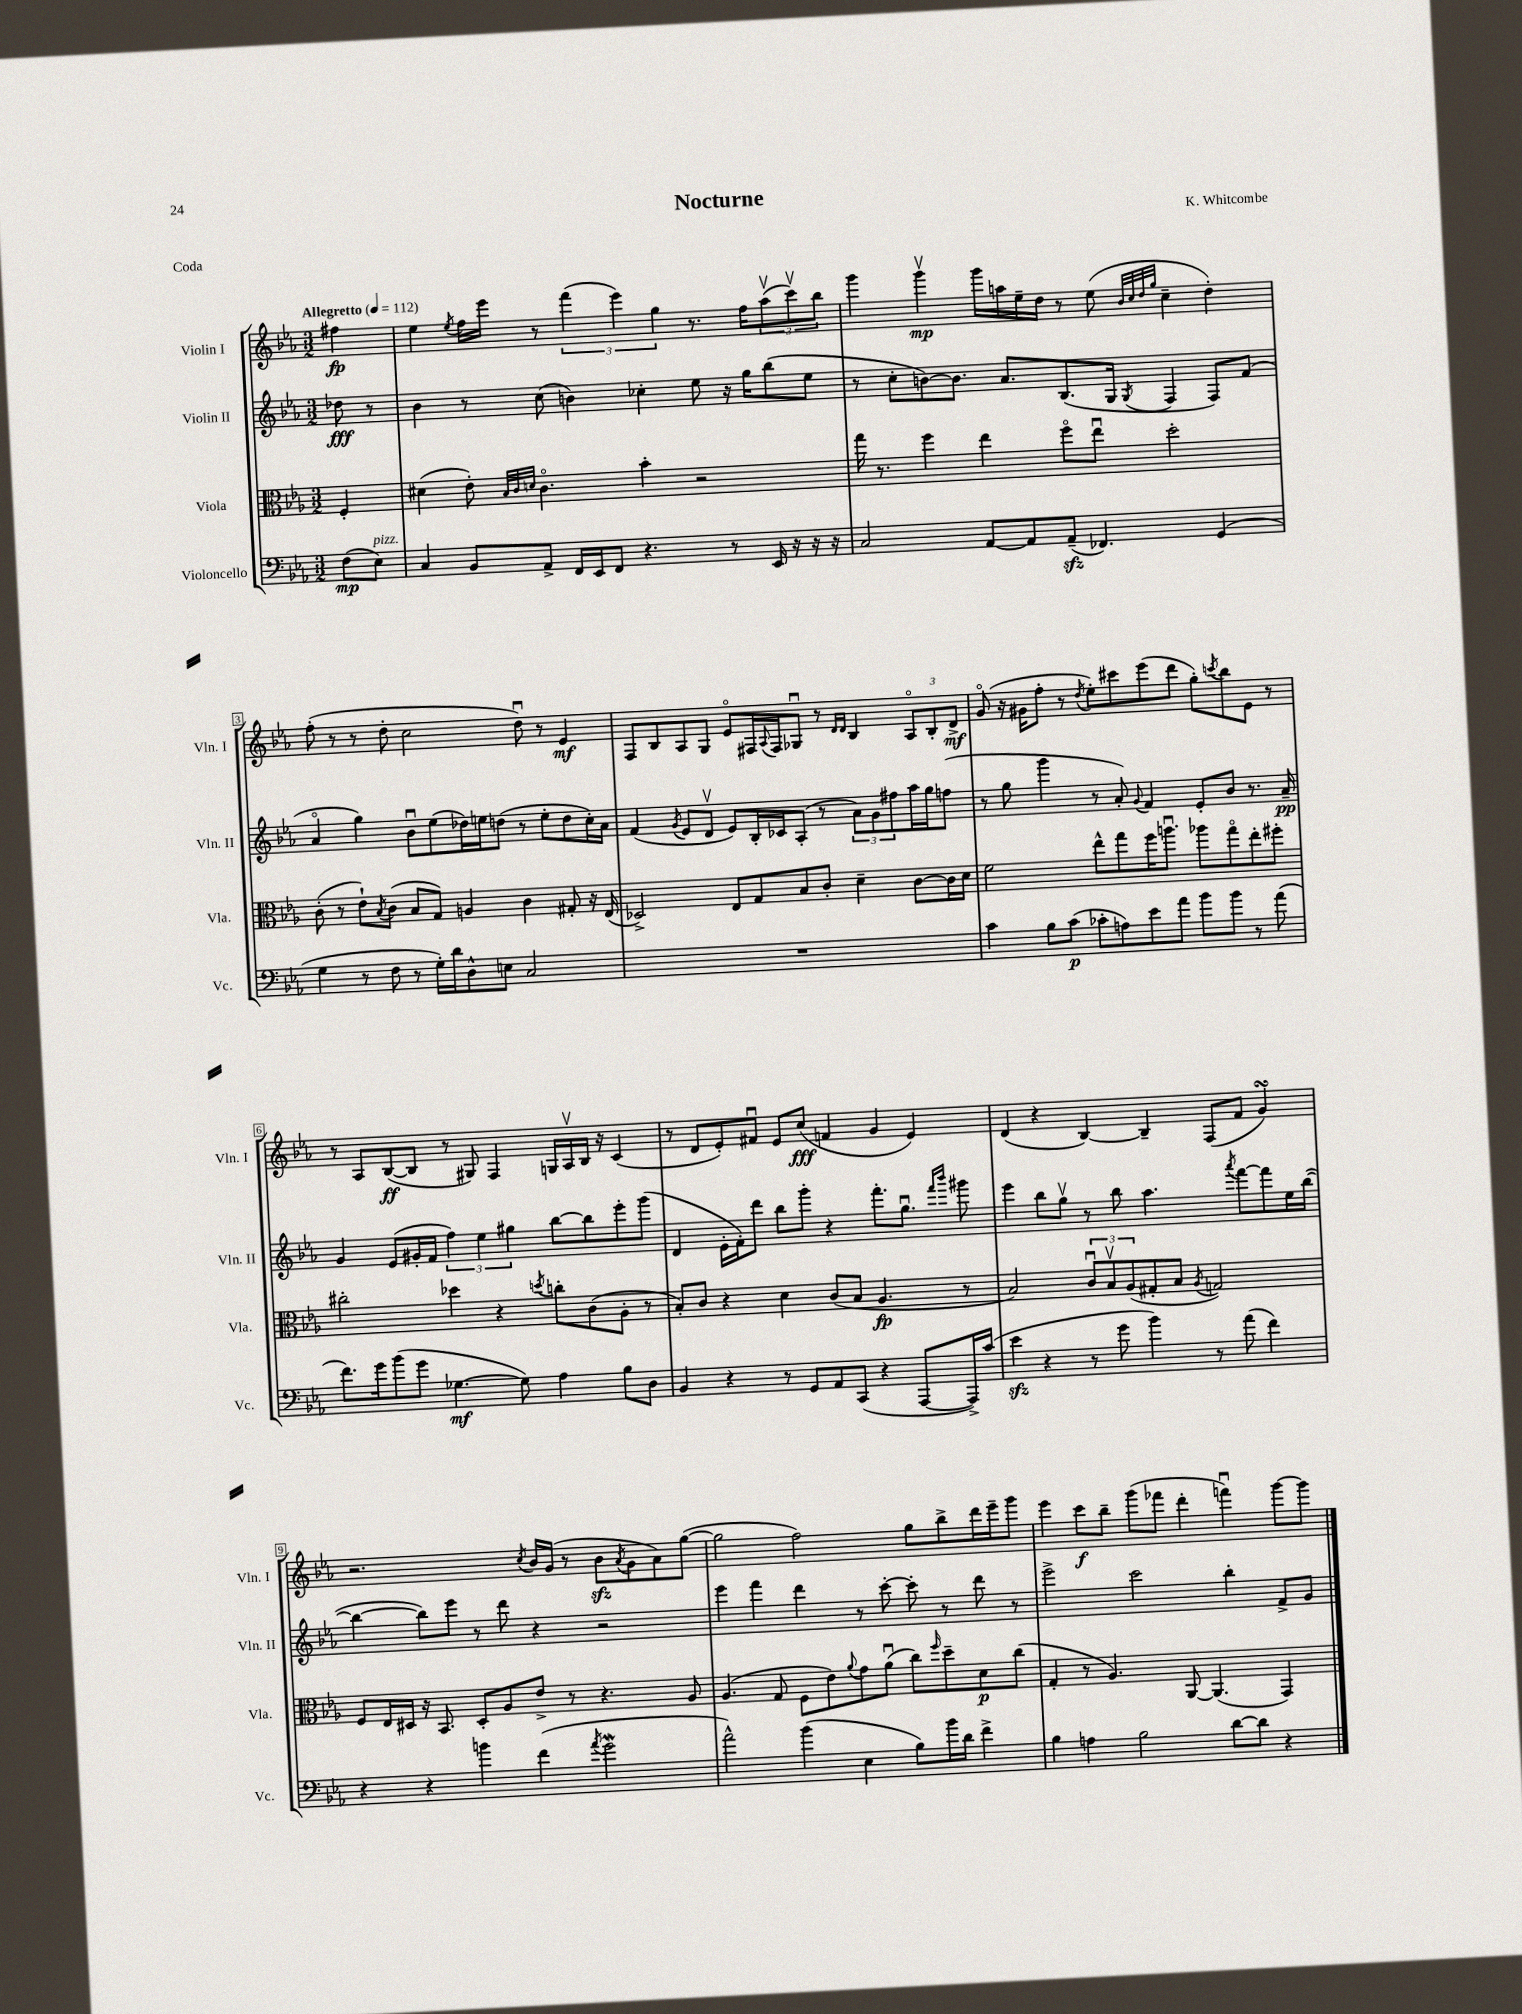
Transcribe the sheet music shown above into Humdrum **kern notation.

**kern	**dynam	**kern	**dynam	**kern	**dynam	**kern	**dynam
*part4	*part4	*part3	*part3	*part2	*part2	*part1	*part1
*staff4	*staff4	*staff3	*staff3	*staff2	*staff2	*staff1	*staff1
*I"Violoncello	*	*I"Viola	*	*I"Violin II	*	*I"Violin I	*
*I'Vc.	*	*I'Vla.	*	*I'Vln. II	*	*I'Vln. I	*
*clefF4	*	*clefC3	*	*clefG2	*	*clefG2	*
*k[b-e-a-]	*	*k[b-e-a-]	*	*k[b-e-a-]	*	*k[b-e-a-]	*
*M3/2	*	*M3/2	*	*M3/2	*	*M3/2	*
*MM112	*	*MM112	*	*MM112	*	*MM112	*
=	=	=	=	=	=	=	=
!	!	!	!	!	!	!LO:TX:a:B:t=Allegretto	!
(8F\L	mp	4F'/	.	8dd-X\	fff	4ff#X\	fp
!LO:TX:a:i:t=pizz.	!	!	!	!	!	!	!
8E-\J)	.	.	.	8r	.	.	.
=1	=1	=1	=1	=1	=1	=1	=1
4C/	.	(4d#X\	.	4b-\	.	4ee-\	.
.	.	.	.	.	.	8qee-/	.
8BB-/L	.	8e-'\)	.	8r	.	16ff\LL	.
.	.	.	.	.	.	16eee-\JJ	.
.	.	32qqB-/LLL	.	.	.	.	.
.	.	32qqc/	.	.	.	.	.
.	.	32qqdn/JJJ	.	.	.	.	.
8AA-^/J	.	4.c\	.	(8cc\	.	8r	.
16FF/LL	.	.	.	4bn\)	.	(6fff\	.
16EE-/J	.	.	.	.	.	.	.
8FF/J	.	.	.	.	.	.	.
.	.	.	.	.	.	6eee-\)	.
4.r	.	4b-'\	.	4cc-X'\	.	.	.
.	.	.	.	.	.	6gg\	.
.	.	2r	.	8ee-\	.	8.r	.
8r	.	.	.	16r	.	.	.
.	.	.	.	16gg\KL	.	16ff\KL	.
16EE-/	.	.	.	(8bb-\	.	(12aa-v\	.
16r	.	.	.	.	.	.	.
.	.	.	.	.	.	12cccv\)	.
16r	.	.	.	8ee-\J	.	.	.
.	.	.	.	.	.	12bb-\J	.
16r	.	.	.	.	.	.	.
=2	=2	=2	=2	=2	=2	=2	=2
2C/	.	16gg\	.	8r	.	4ggg\	.
.	.	8.r	.	.	.	.	.
.	.	.	.	8cc'\L	.	.	.
.	.	4ff\	.	[8bn\)	.	4gggv\	mp
.	.	.	.	8.b\J]	.	.	.
[8AA-/L	.	4ee-\	.	.	.	16ggg\LL	.
.	.	.	.	8.a-/L	.	16aan\	.
8AA-/]	.	.	.	.	.	16ee-~\	.
.	.	.	.	.	.	16dd\JJ	.
(8AA-zz~/J	.	8ff\L	.	(8.B-/	.	8r	.
4.FF-X/)	.	8ee-u\J	.	.	.	(8ee-\	.
.	.	.	.	16G/Jk	.	.	.
.	.	.	.	.	.	32qqb-/LLL	.
.	.	.	.	.	.	32qqcc/	.
.	.	.	.	.	.	32qqdd/	.
.	.	.	.	8qG/	.	32qqgg/JJJ	.
.	.	2dd'\	.	4F/	.	4cc~\	.
(4GG/	.	.	.	8F/L)	.	4dd'\)	.
.	.	.	.	(8f/J	.	.	.
!!LO:LB:g=z
=3	=3	=3	=3	=3	=3	=3	=3
4G\	.	(8c'\	.	4a-/	.	(8ff'\	.
.	.	8r	.	.	.	8r	.
8r	.	8e-`\L)	.	4gg\)	.	8r	.
.	.	8qB-/	.	.	.	.	.
8F\	.	(8c\J	.	.	.	8dd'\	.
8r	.	8B-/L	.	8b-u\L	.	2cc\	.
16G'\LL)	.	8G/J)	.	(8ee-\	.	.	.
16d\J	.	.	.	.	.	.	.
8D^^\	.	4An/	.	16dd-X\L)	.	.	.
.	.	.	.	16een\J	.	.	.
8En\J	.	.	.	(8ddn\J	.	.	.
2C/	.	4c\	.	8r	.	8ddu\)	.
.	.	.	.	8ee'\L	.	8r	.
.	.	8G#X'/	.	8dd\	.	4e-/	mf
.	.	16r	.	16cc'\L)	.	.	.
.	.	(16E-/	.	16a-\JJ	.	.	.
=4	=4	=4	=4	=4	=4	=4	=4
1.r	.	2D-X^/)	.	(4f/	.	8F/L	.
.	.	.	.	.	.	8B-/	.
.	.	.	.	8qg/	.	.	.
.	.	.	.	8e-/L	.	8A-/	.
.	.	.	.	8dv/J	.	8G/J	.
.	.	8E-/L	.	8e-/L)	.	8e-/L	.
.	.	8G/	.	16B-'/L	.	16F#X/L	.
.	.	.	.	.	.	8qqA-/	.
.	.	.	.	16c-X/J	.	16F#/J	.
.	.	8B-/	.	(8A-'/J	.	8G-Xu/J	.
.	.	8c'/J	.	8r	.	8r	.
.	.	.	.	.	.	16qqd/LL	.
.	.	.	.	.	.	16qqd/JJ	.
.	.	4d~\	.	12a-\L)	.	4B-/	.
.	.	.	.	12g\	.	.	.
.	.	.	.	12ff#X\	.	.	.
.	.	[8c\L	.	16aa-\L	.	12A-/L	.
.	.	.	.	16gg\J	.	.	.
.	.	.	.	.	.	12B-'/	.
.	.	16c\L]	.	(8ffn\J	.	.	.
.	.	.	.	.	.	12d^/J	mf
.	.	16d\JJ	.	.	.	.	.
=5	=5	=5	=5	=5	=5	=5	=5
4c\	.	2f\	.	8r	.	(8g/	.
.	.	.	.	8gg\	.	16r	.
.	.	.	.	.	.	16g#X\KL	.
8B-\L	.	.	.	4ggg\	.	8ff'\J	.
(8c\J	p	.	.	.	.	8r	.
.	.	.	.	.	.	8qdd/	.
8c-X'\L	.	8ee-^^\L	.	8r	.	8ee-'\L)	.
8An\)	.	8gg\	.	8a-'/)	.	8ccc#X\	.
.	.	.	.	8qqg/	.	.	.
8e-\	.	16ff\K	.	4f/	.	(8eee-\	.
.	.	8.aanu\J	.	.	.	.	.
8a-\J	.	.	.	.	.	8ddd\J	.
8b-\L	.	8aa-X\L	.	8e-'/L	.	8gg'\L)	.
.	.	.	.	.	.	8qcccn/	.
8b-\J	.	8gg\	.	8b-/J	.	8bb-\	.
8r	.	8ee-'\	.	8.r	.	8e-\J	.
(8a-\	.	8ff#X'\J	.	.	.	8r	.
.	.	.	.	16a-~/	pp	.	.
!!LO:LB:g=z
=6	=6	=6	=6	=6	=6	=6	=6
8.f\L)	.	2cc#X'\	.	4g/	.	8r	.
.	.	.	.	.	.	8A-/L	.
16g\k	.	.	.	.	.	.	.
(8b-\	.	.	.	(8e-/L	.	([8B-/	ff
8g\J	.	.	.	16g#X'/L	.	8B-/J]	.
.	.	.	.	16f/JJ	.	.	.
[4.G-X\	mf	4dd-X\	.	6ff\)	.	8r	.
.	.	.	.	.	.	8G#X/)	.
.	.	.	.	6ee-\	.	.	.
.	.	4r	.	.	.	4F/	.
.	.	.	.	6gg#X\	.	.	.
8G-\])	.	.	.	.	.	.	.
.	.	8qddn/	.	.	.	.	.
4A-\	.	8ccn'\L	.	[8bb-\L	.	16Gn/LL	.
.	.	.	.	.	.	16A-v/	.
.	.	(8c\	.	8bb-\]	.	16B-/JJ	.
.	.	.	.	.	.	16r	.
8B-\L	.	8A-'\J	.	8eee-'\	.	(4c/	.
8D\J	.	8r	.	(8ggg\J	.	.	.
=7	=7	=7	=7	=7	=7	=7	=7
4BB-/	.	8B-'/L)	.	4d/	.	8r	.
.	.	8c/J	.	.	.	8d/L	.
4r	.	4r	.	16e-'\LL	.	8e-'/)	.
.	.	.	.	16f'\J)	.	.	.
.	.	.	.	8ddd\J	.	8f#Xu/J	.
8r	.	4d\	.	8bb-\L	.	8e-/L	.
8GG/L	.	.	.	8ggg'\J	.	(8cc/J	fff
8AA-/	.	(8c/L	.	4r	.	4fn/	.
(8CC/J	.	8B-/J	.	.	.	.	.
4r	.	4.A-/	fp	8.fff'\L	.	4g/	.
.	.	.	.	8.ggu\J	.	.	.
[8AAA-/L	.	.	.	.	.	4e-/)	.
.	.	.	.	16qqfff/LL	.	.	.
.	.	.	.	16qqbbb-/JJ	.	.	.
16AAA-^/L])	.	8r	.	8ggg#X\	.	.	.
(16c/JJ	.	.	.	.	.	.	.
=8	=8	=8	=8	=8	=8	=8	=8
4e-zz\	.	2B-/)	.	4eee-\	.	(4d/	.
4r	.	.	.	8bb-\L	.	4r	.
.	.	.	.	8ggv\J	.	.	.
8r	.	12cu/L	.	8r	.	[4B-/)	.
.	.	12B-v/	.	.	.	.	.
8g\	.	.	.	8bb-\	.	.	.
.	.	(12A-/	.	.	.	.	.
4b-\)	.	8G#X'/	.	4.aa-\	.	4B-~/]	.
.	.	8B-/J	.	.	.	.	.
.	.	8qA-/	.	.	.	.	.
8r	.	2Gn/)	.	.	.	(8F/L	.
.	.	.	.	8qaaa-/	.	.	.
(8a-\	.	.	.	[8fff\L	.	8f/J	.
4f\)	.	.	.	8fff\]	.	4gsSsS/)	.
.	.	.	.	16ee-\L	.	.	.
.	.	.	.	([16bb-\JJ	.	.	.
!!LO:LB:g=z
=9	=9	=9	=9	=9	=9	=9	=9
4r	.	8F/L	.	4bb-\_	.	2.r	.
.	.	16E-/L	.	.	.	.	.
.	.	16D#X/JJ	.	.	.	.	.
4r	.	16r	.	8bb-\L])	.	.	.
.	.	8.BB-/	.	.	.	.	.
.	.	.	.	8eee-\J	.	.	.
4bn\	.	8D#'/L	.	8r	.	.	.
.	.	8A-/	.	8ddd\	.	.	.
.	.	.	.	.	.	8qcc/	.
(4f\	.	8e-^/J	.	4r	.	16b-/LL	.
.	.	.	.	.	.	(16g/JJ	.
.	.	8r	.	.	.	8r	.
8qa-/	.	.	.	.	.	.	.
2gW\	.	4.r	.	2r	.	8b-zz\L	.
.	.	.	.	.	.	8qa-/	.
.	.	.	.	.	.	8g\	.
.	.	.	.	.	.	8a-\)	.
.	.	8A-/	.	.	.	([8gg\J	.
=10	=10	=10	=10	=10	=10	=10	=10
2a-^^\)	.	(4.A-/	.	4eee-\	.	2gg\]	.
.	.	.	.	4fff\	.	.	.
.	.	8G/	.	.	.	.	.
(4b-\	.	8F\L	.	4ddd\	.	2ff\)	.
.	.	8e-\)	.	.	.	.	.
.	.	8qqa-/	.	.	.	.	.
4E-\	.	8g\	.	8r	.	.	.
.	.	(8a-u\J	.	[8ccc'\	.	.	.
8B-\L)	.	8cc\L)	.	8ccc'\]	.	8gg\L	.
.	.	16qqff/	.	.	.	.	.
16b-\L	.	8dd~\	.	8r	.	8bb-^\	.
16d\JJ	.	.	.	.	.	.	.
4f^\	.	8d\	p	8ddd\	.	16ddd\L	.
.	.	.	.	.	.	16eee-~\J	.
.	.	(8cc\J	.	8r	.	8ggg\J	.
=11	=11	=11	=11	=11	=11	=11	=11
4B-\	.	4G'/	.	2eee-^\	.	4eee-\	.
4An\	.	8r	.	.	.	8ccc\L	f
.	.	4.A-/)	.	.	.	8bb-~\J	.
2B-\	.	.	.	2ccc\	.	(8ggg\L	.
.	.	.	.	.	.	8fff-X\J	.
.	.	[8AA-/	.	.	.	4ddd'\	.
.	.	(4.AA-/]	.	.	.	.	.
[8d\L	.	.	.	4bb-'\	.	4fffnu\)	.
8d\J]	.	.	.	.	.	.	.
4r	.	4GG/)	.	8f^/L	.	[8ggg\L	.
.	.	.	.	8g/J	.	8ggg\J]	.
==	==	==	==	==	==	==	==
*-	*-	*-	*-	*-	*-	*-	*-
